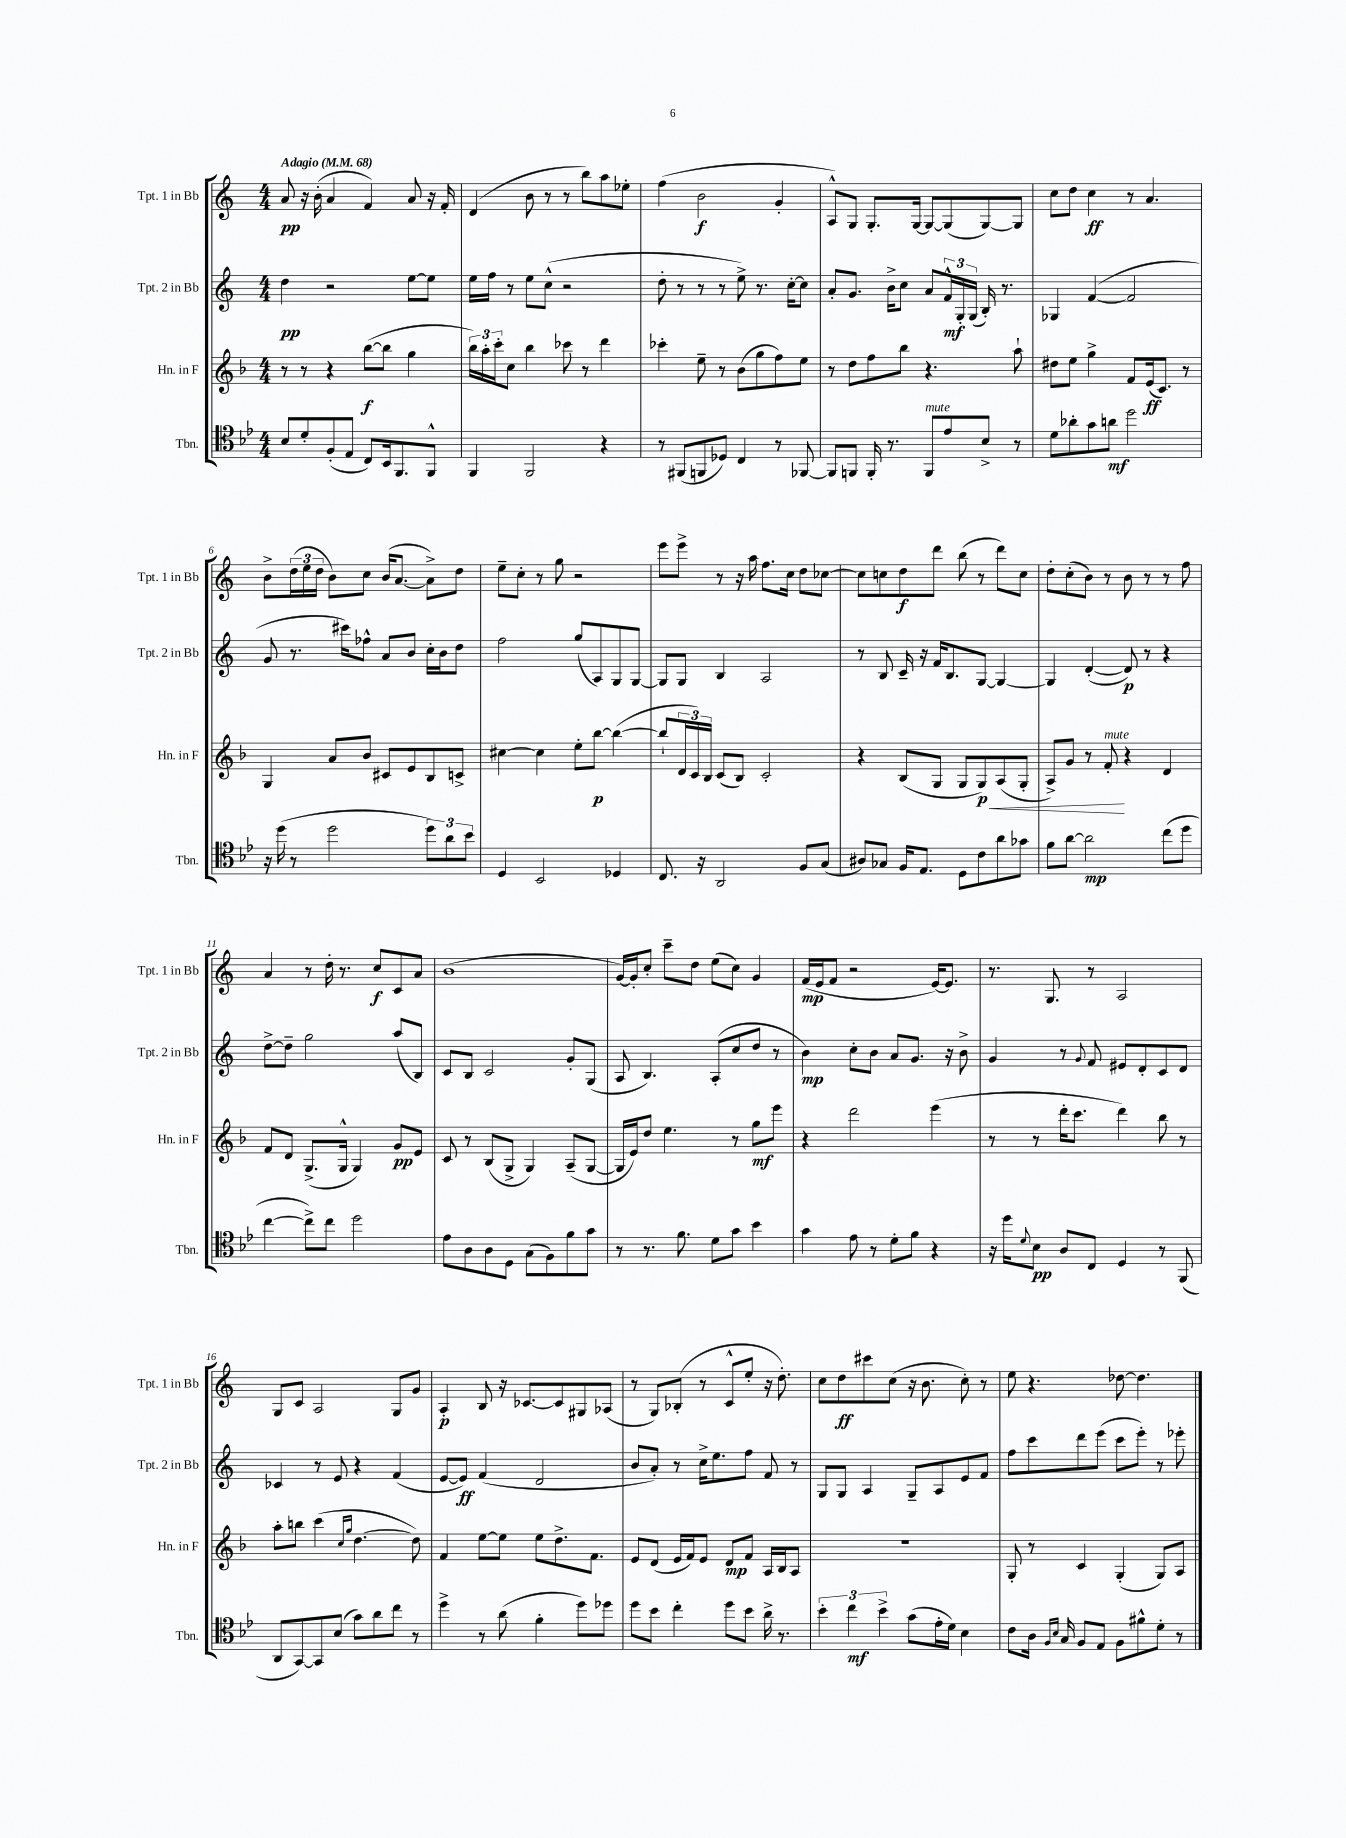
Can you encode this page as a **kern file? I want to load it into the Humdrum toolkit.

**kern	**kern	**kern	**kern
*staff4	*staff3	*staff2	*staff1
*clefC4	*clefG2	*clefG2	*clefG2
*k[b-e-]	*k[b-]	*k[]	*k[]
*M4/4	*M4/4	*M4/4	*M4/4
*MM68	*MM68	*MM68	*MM68
8B-/L	8r	4dd\	8a/
8d'/	8r	.	16r
.	.	.	(16b'\
(8F'/	4r	2r	4a/
8E-/J	.	.	.
8C/L)	([8bb-\L	.	4f/)
16BB-/k	8bb-\]J	.	.
8.FF/	.	.	.
.	4gg\	[8ee\L	8a/
8FF^^/J	.	8ee\]J	16r
.	.	.	16f'/
=	=	=	=
4FF/	24bb-\LL)	16ee\LL	(4d/
.	24aa'\	.	.
.	.	16ff\JJ	.
.	24ccc'\J	.	.
.	8cc\J	8r	.
2FF/	4bb-\	8ee\L	8b\
.	.	(8cc^^\J	8r
.	8ccc-\	2r	8r
.	8r	.	8bb\L)
4r	4ddd\	.	8aa\
.	.	.	8ee-'\J
=	=	=	=
8r	4ccc-'\	8dd'\	(4ff\
(8FF#/L	.	8r	.
8FF/	8ee~\	8r	2b\
8D-/J)	8r	8r	.
4C/	(8b-\L	8ee^\)	.
.	8gg\	8.r	.
8r	8ff\)	.	4g'/
.	.	[16cc'\LK	.
[8FF-/	8ee\J	8cc\]J	.
=	=	=	=
8FF-/]L	8r	8a'/L	8A^^/L)
8FF/J	8dd\L	8.g/J	8G/J
16FF'/	8ff\	.	8.G'/L
8.r	.	16b^\LK	.
.	8bb-\J	8cc\J	.
.	.	.	[16G/Jk
8FF/L	4.r	8a/L	8G/_L
8e-/	.	24f^^/L	(8G/]
.	.	24G'/	.
.	.	(24G/JJ	.
8B-^/J	.	16B'/)	[8G/)
.	.	8.r	.
8r	8aa`\	.	8G/]J
=	=	=	=
8d\L	8dd#\L	4G-/	8cc\L
8a-'\	8ee\J	.	8dd\J
8g\	4gg^\	([4f/	4cc\
8a\J	.	.	.
2dd\	8f/L	2f/]	8r
.	(16e/k	.	4.a/
.	8.c/J)	.	.
.	8r	.	.
=	=	=	=
16r	4G/	8g/	8b^\L
(16dd\	.	.	.
8r	.	8.r	(24dd\L
.	.	.	24ee\
.	.	.	24dd\JJ
2dd\	8a/L	.	8b\L)
.	.	16ccc#\LK)	.
.	8b-/J	8ff-^^\J	8cc\J
.	8c#/L	8a/L	(16b/LK
.	.	.	[8.a/J
.	8e/	8b/J	.
12dd\L)	8B-/	16cc'\LL	8a^\]L)
.	.	16b\J	.
12a\	.	.	.
.	8c^/J	8dd\J	8dd\J
12b-\J	.	.	.
=	=	=	=
4D/	[4cc#\	2ff\	8ee~\L
.	.	.	8cc'\J
2BB-/	4cc#\]	.	8r
.	.	.	8gg\
.	8ee'\L	(8gg/L	2r
.	[8bb-\J	8A/)	.
4D-/	(4bb-\_	8G/	.
.	.	[8G/J	.
=	=	=	=
8.C/	8bb-`/]L	8G/]L	8eee\L
.	24d/L	8G/J	8eee^\J
.	24c/)	.	.
16r	.	.	.
.	24B-/JJ	.	.
2AA/	(8c/L	4B/	8r
.	8B-/J)	.	16r
.	.	.	16aa\
.	2c'/	2A/	8.ff\L
.	.	.	16cc\Jk
8F/L	.	.	8dd\L
(8G/J	.	.	[8cc-\J
=	=	=	=
8A#/L)	4r	8r	8cc-\]L
8G-/J	.	8B/	8cc\
16F/LK	(8B-/L	16c~/	8dd\
8.E-/J	.	16r	.
.	8G/J	16f/LK	8ddd\J
.	.	8.B/	.
8D\L	8G/L	.	(8bb\
8c\	8G/)	[8G/J	8r
8a\	(8A/	4G/_	8ddd\L)
8g-\J	8G'/J	.	8cc\J
=	=	=	=
8f\L	8A^/L)	4G/]	8dd'\L
[8a\J	8g/J	.	(8cc'\
2a\]	8r	([4d'/	8b\J)
.	8f'/	.	8r
.	4r	8d/])	8b\
.	.	8r	8r
(8cc\L	4d/	4r	8r
8dd\J	.	.	8ff\
=	=	=	=
[4cc\	8f/L	[8dd^\L	4a/
.	8d/J	8dd~\]J	.
8cc^\]L)	(8.G^/L	2gg\	8r
8cc\J	.	.	16dd'\
.	16G^^/Jk	.	8.r
2dd\	4G/)	.	.
.	.	.	8cc/L
.	8g/L	(8aa/L	8c/
.	8e/J	8B/J)	8a/J
=	=	=	=
8e-\L	8c/	8c/L	(1b
8A\	8r	8B/J	.
8A\	(8B-/L	2c/	.
8D\J	8G^/J	.	.
(8G\L	4G/)	.	.
8F\)	.	.	.
8f\	(8A~/L	8g'/L	.
8g\J	[8G/J	(8G/J	.
=	=	=	=
8r	16G/]LL	8A/	[16g/LL)
.	16e/J)	.	16g'/]J
8.r	8dd/J	4.B/)	8cc'/J
.	4.ee\	.	8ccc~\L
8.f\	.	.	.
.	.	.	8dd\J
8d\L	.	(8A'/L	(8ee\L
8g\J	8r	8cc/	8cc\J)
4b-\	8gg\L	8dd/J	4g/
.	8eee\J	8r	.
=	=	=	=
4g\	4r	4b\)	(16f/LL
.	.	.	16e/J
.	.	.	8f/J
8e-\	2ddd\	8cc'\L	2r
8r	.	8b\J	.
8d'\L	.	8a/L	.
8f\J	.	8.g/J	.
4r	(4eee\	.	[16e/LK)
.	.	16r	8.e/]J
.	.	8b^\	.
=	=	=	=
16r	8r	4g/	8.r
16dd\LK	.	.	.
8qqd/	.	.	.
8B-\J	8r	.	.
.	.	.	8.G/
8A/L	16ddd'\LK	8r	.
.	8.ccc\J	.	.
.	.	8qqg/	.
8C/J	.	8f/	8r
4D/	4ddd\)	8e#/L	2A/
.	.	8d'/	.
8r	8bb-\	8c/	.
(8FF/	8r	8d/J	.
=	=	=	=
8AA/L	8aa'\L	4c-/	8G/L
[8GG/)	8bb\J	.	8c/J
8GG/]	(4ccc\	8r	2A/
(8B-/J	.	8e/	.
.	16qqcc/LL	.	.
.	16qqgg/JJ	.	.
8g\L)	[4.dd\	4r	.
8a\	.	.	.
8cc\J	.	(4f/	8G/L
8r	8dd\])	.	8g/J
=	=	=	=
4dd^\	4f/	[8e/L	4A'/
.	.	8e/]J)	.
8r	[8ee\L	(4f/	8B/
(8a\	8ee\]J	.	16r
.	.	.	[8.c-/L
4f'\	8ee\L	2d/	.
.	8.dd^\	.	8c-/]
8dd\L)	.	.	8G#/
.	8.f\J	.	.
8dd-\J	.	.	(8A-/J
=	=	=	=
8dd\L	8e/L	8b/L	8r
8b-\J	(8d/J	8a'/J)	8G/L)
4cc'\	16e/LL	8r	(8B-'/J
.	16f/J)	.	.
.	8e/J	16cc^\LK	8r
.	.	8.ee\	.
8dd\L	8d/L	.	8c^^/L
8b-\J	8f/J	8ff\J	8ee'/J
16a^\	16A/LL	8f/	16r
8.r	16B-/J	.	8.dd'\)
.	8A/J	8r	.
=	=	=	=
6b-'\	1r	8G/L	8cc\L
.	.	8G/J	8dd\
6cc\	.	.	.
.	.	4A/	8ccc#\
6b-^\	.	.	.
.	.	.	(8cc\J
(8g\L	.	8G~/L	16r
.	.	.	8.b\
16e-'\L	.	8A/	.
16d\JJ)	.	.	.
4B-\	.	8e/	8cc'\)
.	.	8f/J	8r
=	=	=	=
8c\L	8G'/	8ff\L	8ee\
16A\Jk	8r	8ccc\	4.r
16qqF/LL	.	.	.
16qqB-/JJ	.	.	.
16G/	.	.	.
8F/L	4c/	8ddd\	.
8E-/J	.	(8eee\J	.
8F\L	(4G'/	8ccc\L	[8dd-\
8f#^^\	.	8eee'\J)	4.dd-\]
8d'\J	8G/L)	8r	.
8r	8A/J	8eee-'\	.
==	==	==	==
*-	*-	*-	*-
